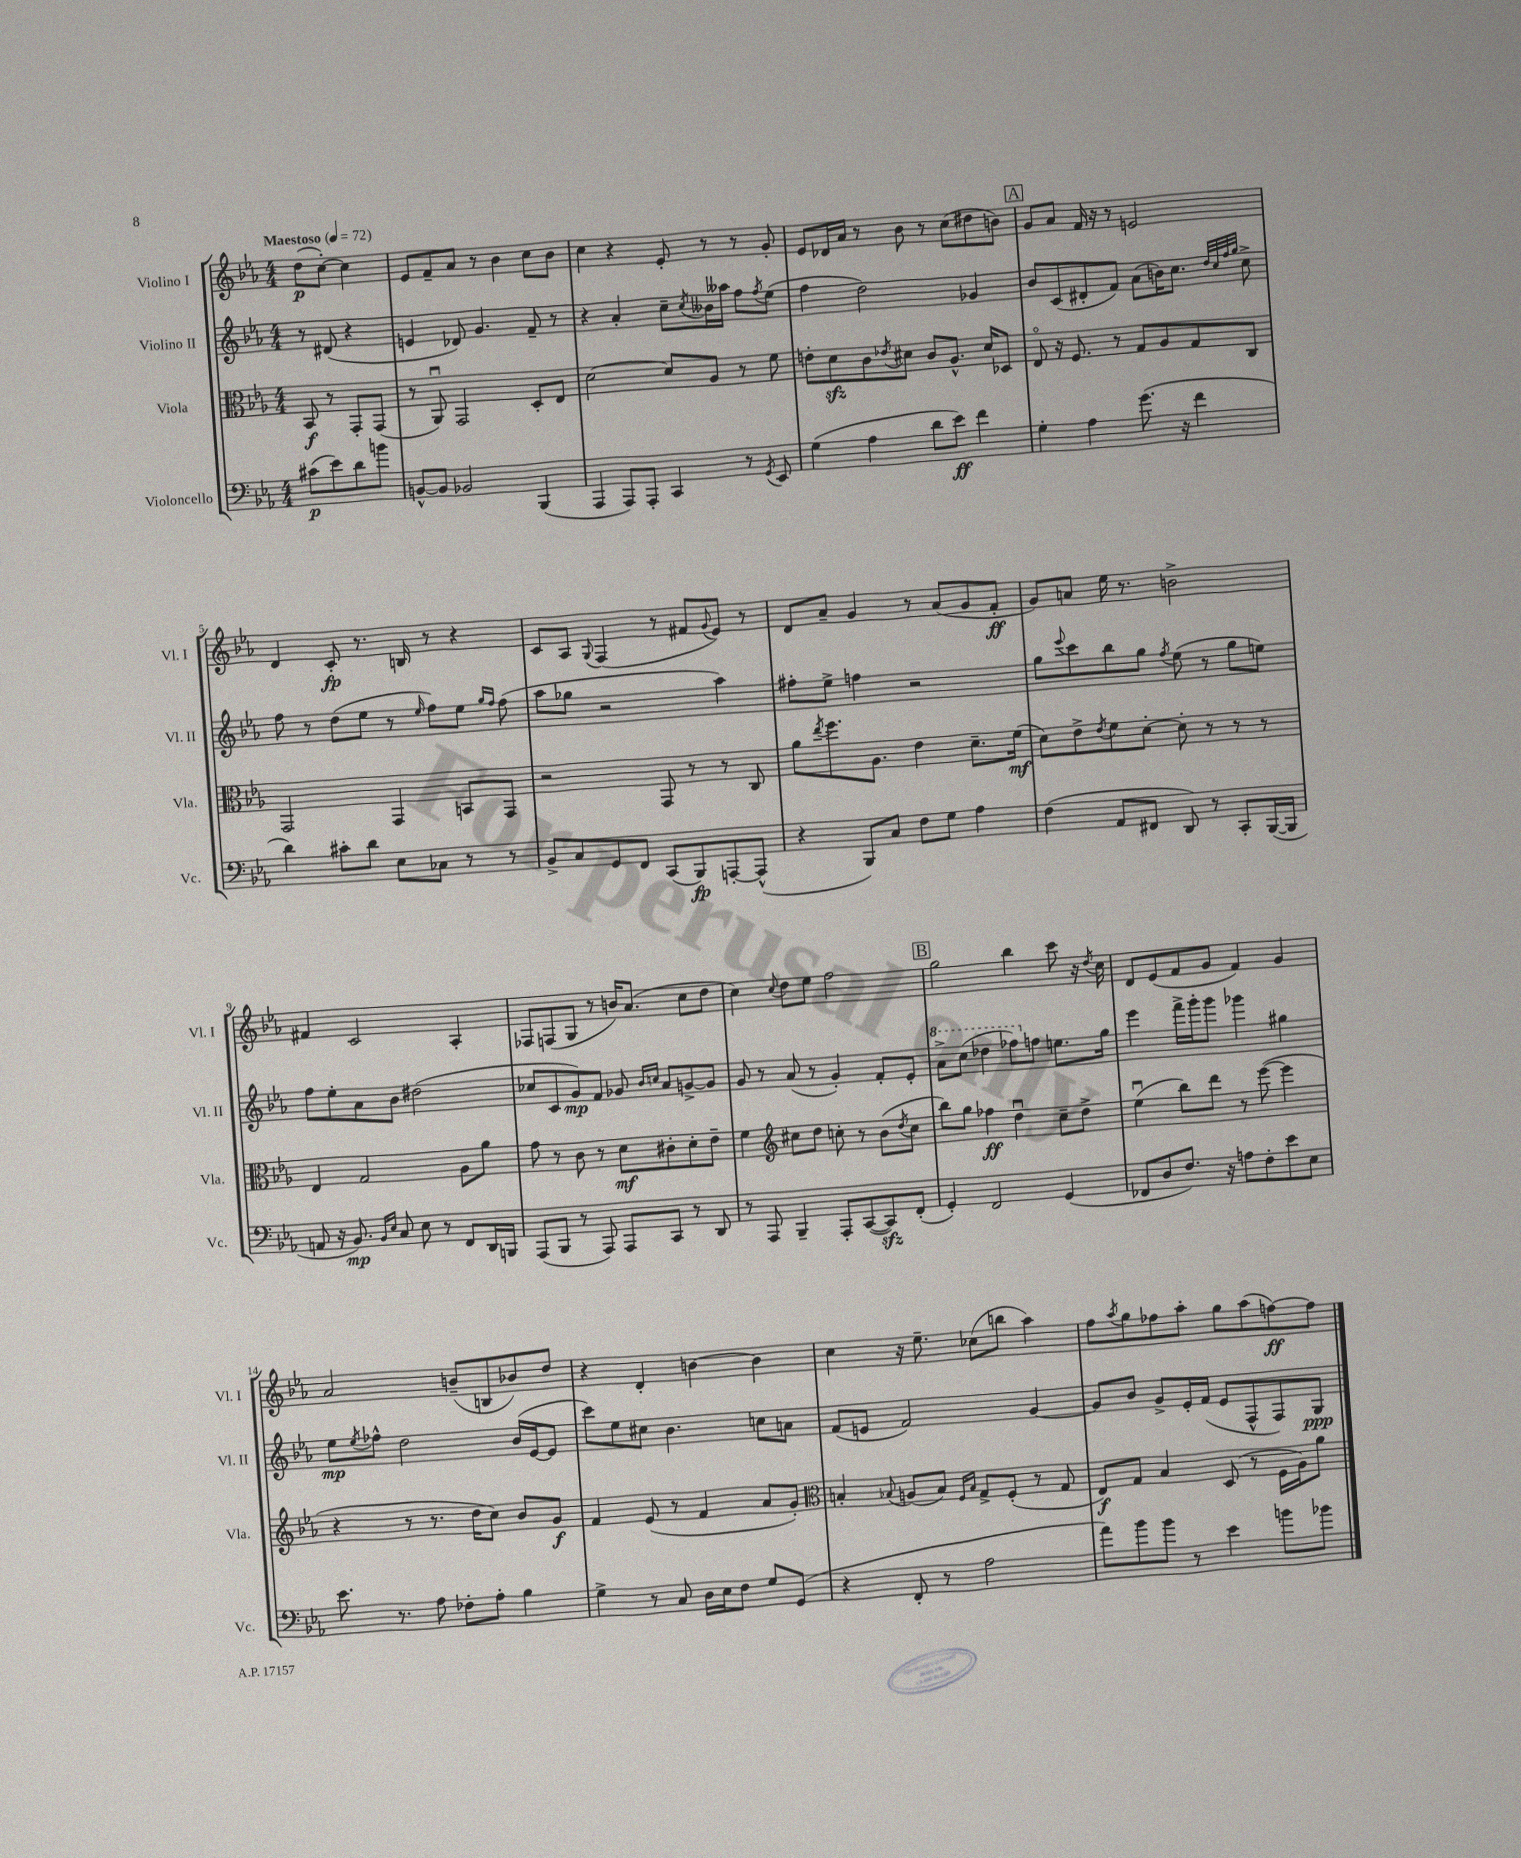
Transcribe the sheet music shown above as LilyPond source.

<<
\new StaffGroup <<
\new Staff = "s0" \with { instrumentName = "Violino I" shortInstrumentName = "Vl. I" } {
    \clef treble \key ees \major \numericTimeSignature \time 4/4 \partial 2 \tempo "Maestoso" 4 = 72
    d''8\p( c''8~-.) c''4 |
    ees'8 f'8-- aes'8 r8 bes'4 c''8 bes'8 |
    c''4 r4 ees'8-. r8 r8 g'8-. |
    ees'8 des'16 aes'16 r8 bes'8 r8 c''8( dis''8 b'8) |
    \mark \markup { \box "A" } g'8 aes'8 f'16 r16 r8 e'2 |
    d'4 c'8-.\fp r8. b16 r8 r4 |
    c'8 aes8 \appoggiatura { g8 } f4( r8 fis'8 \appoggiatura { g'8 } ees'8) r8 |
    d'8 aes'8-- g'4 r8 aes'8( g'8 f'8-.\ff |
    g'8) a'8 ees''16 r8. b'2-> |
    fis'4 c'2 aes4-. |
    fes8 f8( g8 r8 b'16) aes'8.( c''8 d''8 |
    c''4) \appoggiatura { c''8 } d''8 ees''8 f''2 |
    \mark \markup { \box "B" } g''2 bes''4 c'''8 r16 \acciaccatura { d''8 } c''16 |
    d'8 ees'8( f'8 g'8 f'4) g'4 |
    aes'2 b'8--( b8 bes'8) d''8 |
    r4 d'4-. b'4~ b'4 |
    c''4 r16 ees''8.-- ces''8( b''8 aes''4) |
    f''8 \acciaccatura { aes''8 } g''8 fes''8 aes''8-. g''8 aes''8( f''8~\ff) f''8 \bar "|." |
}
\new Staff = "s1" \with { instrumentName = "Violino II" shortInstrumentName = "Vl. II" } {
    \clef treble \key ees \major \numericTimeSignature \time 4/4 \partial 2
    r8 dis'8( r4 |
    e'4 des'8) g'4. f'8-- r8 |
    r4 aes'4-. c''8-- \acciaccatura { c''8 } beses'16 aeses''16 f''8 \acciaccatura { f''8 } ees''8( |
    f''4 d''2) ges'4 |
    \mark \markup { \box "A" } bes'8 c'8( dis'8-. f'8) aes'8( b'16) c''8. \grace { d''32 c''32 f''32 g''32 } c''8-> |
    f''8 r8 d''8( ees''8 r8 \grace { ees''16 } f''8) ees''8 \grace { g''16 f''16 } f''8( |
    aes''8 ges''8 r2 aes''4) |
    fis''8-. ees''8-> f''4 r2 |
    g''8 \appoggiatura { ees'''8 } c'''8 bes''8 g''8 \acciaccatura { f''8 } ees''8( r8 g''8 e''8) |
    f''8 ees''8-. aes'8 bes'8 dis''2( |
    ces''8 c'8 g'8\mp) f'8 ges'8 \grace { bes'16 c''16 } aes'8 g'8~-> g'8 |
    g'8 r8 aes'8( r8 g'4-.) f'8-. ees'8-. |
    \mark \markup { \box "B" } \ottava #1 aes''8-> c'''8( des'''4 fes'''8) \ottava #0 f''!8 e''8. g''16 |
    ees'''4 f'''16-> g'''16-. g'''8 ges'''4 gis''4 |
    ees''8\mp \acciaccatura { ees''8 } fes''8-^ d''2 bes'16( ees'16~ ees'8 |
    c'''8) ees''8 cis''8 bes'4. c''8 a'8 |
    f'8( e'8 f'2) g'4~ |
    g'8 bes'8 g'8-> ees'16-. f'16( ees'8 f8-^ f8) g8\ppp \bar "|." |
}
\new Staff = "s2" \with { instrumentName = "Viola" shortInstrumentName = "Vla." } {
    \clef alto \key ees \major \numericTimeSignature \time 4/4 \partial 2
    bes,8\f r8 g,8-. g,8( |
    r8 aes,8\downbow) g,2 d8-. ees8 |
    d'2~ d'8 aes8 r8 f'8 |
    e'8-. d'8\sfz c'8 \acciaccatura { ees'8 } dis'8 c'8 aes8.-^ dis'16 des8 |
    \mark \markup { \box "A" } ees8\flageolet r16 f8. r8 g8 aes8 g8 c8 |
    g,2 g,4 b,8 g,8 |
    r2 g,8 r8 r8 c8 |
    aes'8 \acciaccatura { ees''8 } f''8. aes8. ees'4 d'8.-- f'16\mf( |
    d'8) ees'8-> \acciaccatura { ees'8 } f'8 d'8~-. d'8-. r8 r8 r8 |
    ees4 g2 aes8 aes'8 |
    g'8 r8 c'8 r8 d'8\mf cis'8-. d'8-. ees'8-- |
    f'4 \clef treble cis''8 d''8 c''8-. r8 bes'8( \acciaccatura { d''8 } c''8 |
    \mark \markup { \box "B" } bes''8) g''8 fes''4\ff d''4\downbow c''8-- d''8-> |
    ees''4\downbow( bes''8) d'''8 r8 ees'''8~( ees'''4 |
    r4 r8 r8. d''16 c''8) bes'8 g'8\f |
    f'4 ees'8( r8 f'4 aes'8 g'8-.) |
    \clef alto b4-. \appoggiatura { bes8 } a8( bes8) \grace { f16 bes16 } g8-> f8-.( r8 g8 |
    ees8\f) g8 bes4 d8( r8 f16 aes16) aes'8 \bar "|." |
}
\new Staff = "s3" \with { instrumentName = "Violoncello" shortInstrumentName = "Vc." } {
    \clef bass \key ees \major \numericTimeSignature \time 4/4 \partial 2
    cis'8\p( ees'8) d'8 b'8 |
    b,8~-^ b,8 bes,2 bes,,4( |
    aes,,4 aes,,8) aes,,8-. c,4 r8 \acciaccatura { g,8 } ees,8 |
    g4( aes4 d'8 ees'8\ff) f'4 |
    \mark \markup { \box "A" } g4-. aes4 g'8.( r16 f'4 |
    d'4) cis'8-. d'8 ees8 ces8 r8 r8 |
    bes,8-> c8 g,8 f,8 c,8( bes,,8\fp) a,,8~-. a,,8-^( |
    r4 bes,,8) c8 f8 g8 aes4 |
    f4( aes,8 fis,8 d,8) r8 c,8-. bes,,16~( bes,,16 |
    a,8 r16 bes,8.\mp) \grace { bes,16 ees16 } c8 ees8 r8 f,8 d,16 b,,16 |
    aes,,8( bes,,8 r8 aes,,8) aes,,8 c,8 r8 d,8 |
    r8 aes,,8 bes,,4-- aes,,8-. c,8~( c,8\sfz) f,8-.( |
    \mark \markup { \box "B" } g,4-.) f,2 g,4( |
    fes,8 d8 f8.) r16 a8 f8-. ees'8 ees8 |
    ees'8. r8. aes8 fes8-. aes8-. bes4 |
    g4-> r8 c8 d16 ees16 f8 g8 g,8( |
    r4 f,8-. r8 aes2 |
    aes'8) bes'8 bes'8 r8 ees'4 b'8 bes'8 \bar "|." |
}
>>
>>
